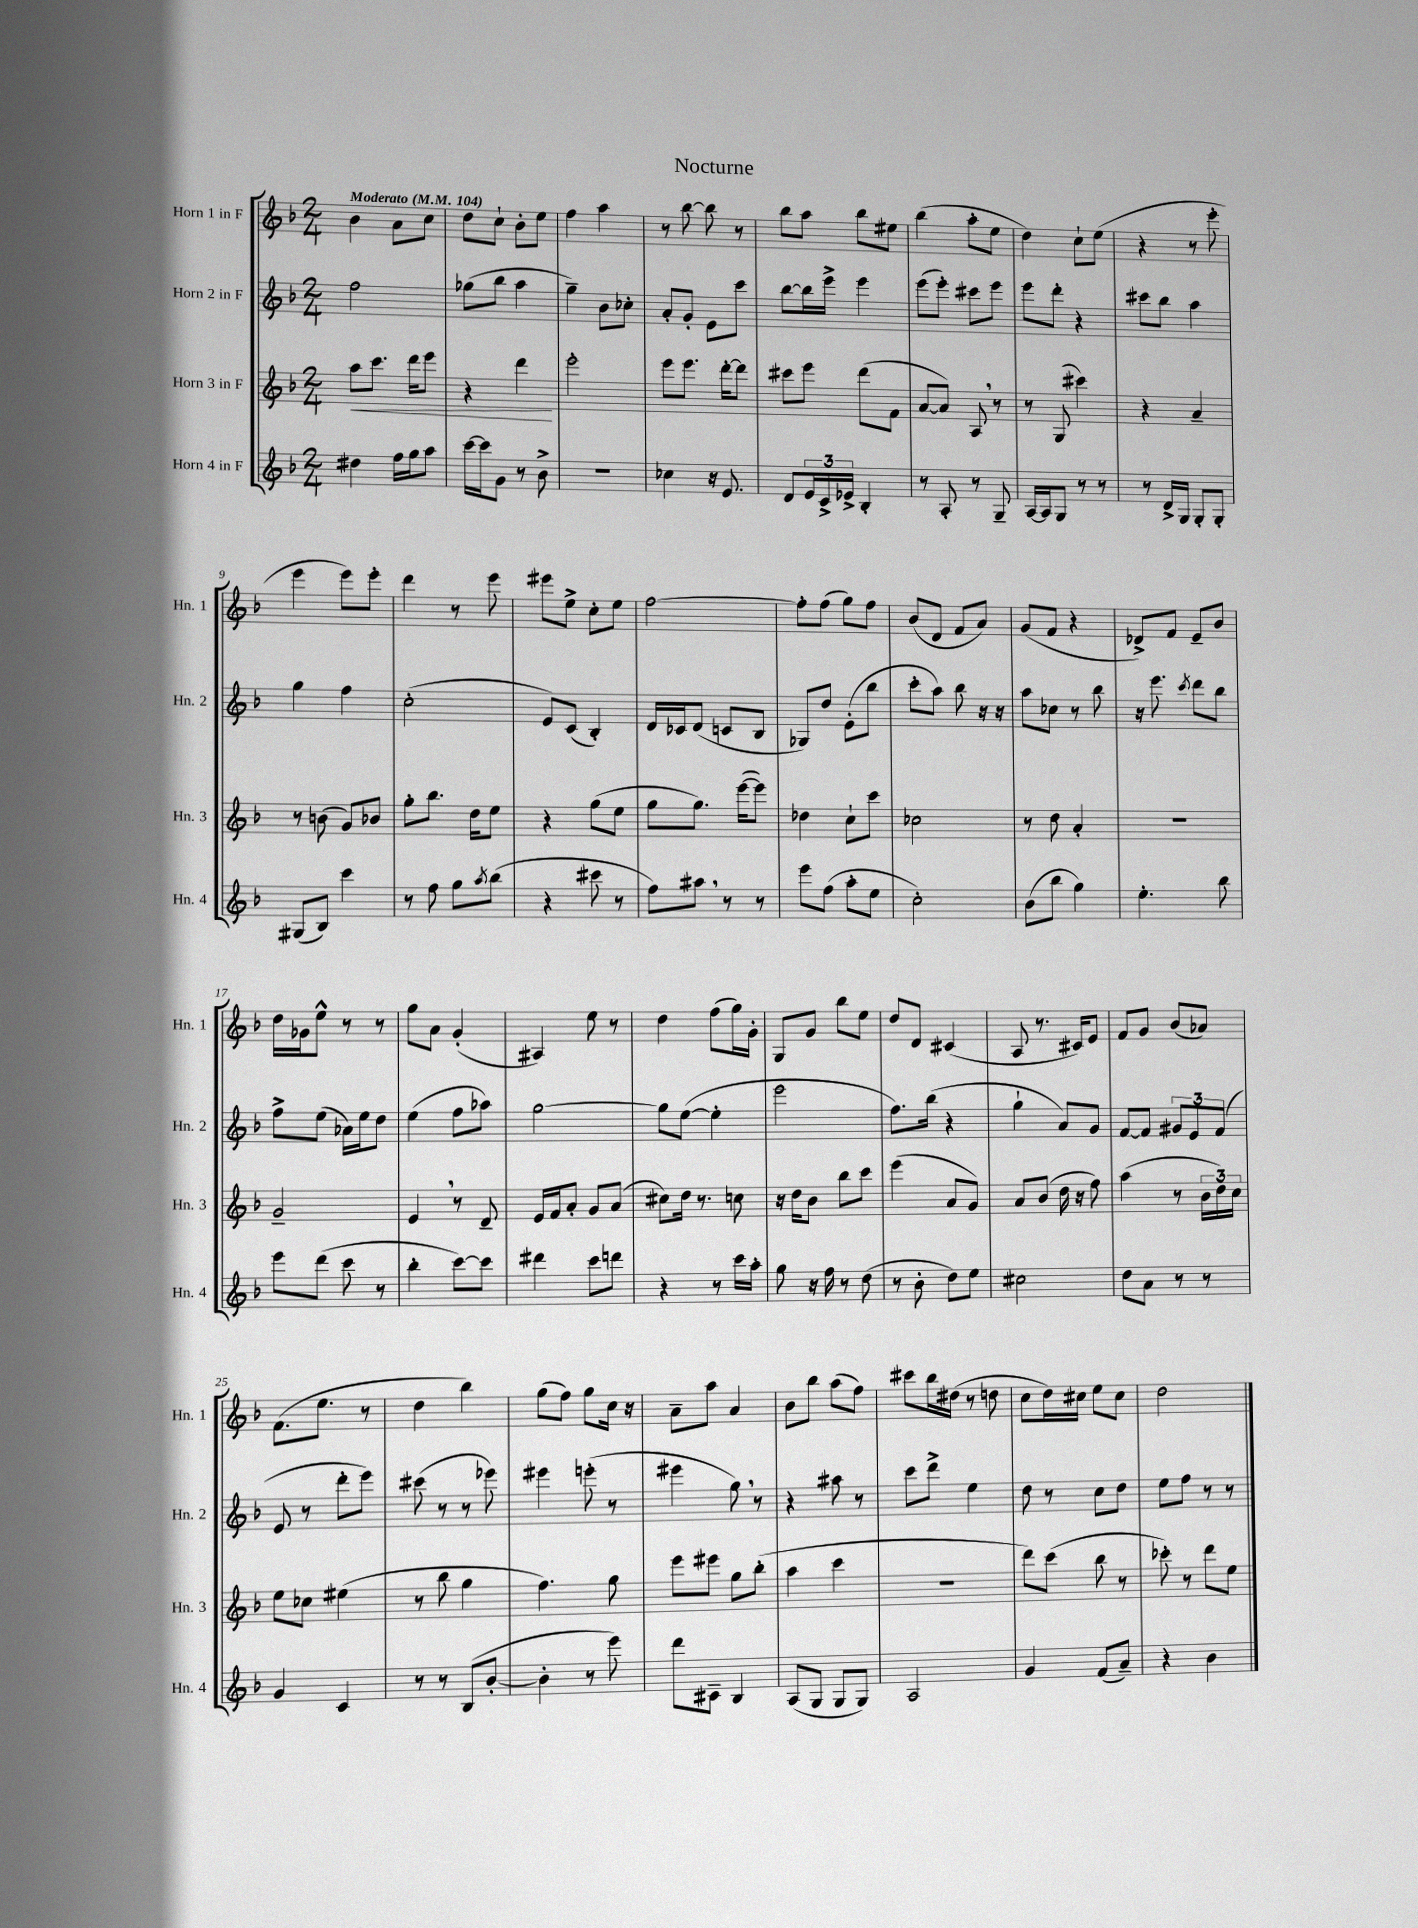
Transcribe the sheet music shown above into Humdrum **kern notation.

**kern	**kern	**dynam	**kern	**kern
*part4	*part3	*part3	*part2	*part1
*staff4	*staff3	*staff3	*staff2	*staff1
*I"Horn 4 in F	*I"Horn 3 in F	*	*I"Horn 2 in F	*I"Horn 1 in F
*I'Hn. 4	*I'Hn. 3	*	*I'Hn. 2	*I'Hn. 1
*clefG2	*clefG2	*	*clefG2	*clefG2
*k[b-]	*k[b-]	*	*k[b-]	*k[b-]
*M2/4	*M2/4	*	*M2/4	*M2/4
*MM104	*MM104	*	*MM104	*MM104
=1	=1	=1	=1	=1
!	!	!	!	!LO:TX:a:B:t=Moderato
!	!	!LO:HP:b	!	!
4dd#X\	8aa\L	<	2ff\	4b-\
.	8.ccc\J	.	.	.
16ff\LL	.	.	.	8a\L
16gg\J	16ddd\KL	.	.	.
8aa\J	8eee\J	.	.	8cc\J
=2	=2	=2	=2	=2
[16ccc\LL	4r	.	(8gg-X\L	8dd\L
16ccc\J]	.	.	.	.
8g\J	.	.	8bb-\J	8cc`\J
8r	4ddd\	.	4aa\	8b-'\L
8b-^\	.	.	.	8ee\J
.	.	[	.	.
=3	=3	=3	=3	=3
2r	2eee'\	.	4gg~\)	4ff\
.	.	.	8b-\L	4aa\
.	.	.	8cc-X'\J	.
=4	=4	=4	=4	=4
4cc-X\	8eee\L	.	8a'/L	8r
.	8.eee\J	.	8g'/J	[8bb-\
16r	.	.	8e\L	8bb-\]
8.e/	[16ddd'\KL	.	.	.
.	8ddd\J]	.	8ccc\J	8r
=5	=5	=5	=5	=5
8d/L	8ccc#X\L	.	[8bb-\L	8bb-\L
24e/L	8eee\J	.	16bb-\L]	8aa\J
24c^/	.	.	.	.
.	.	.	16eee^\JJ	.
24e-X^/JJ	.	.	.	.
4B-'/	(8ddd\L	.	4eee\	8bb-\L
.	8f\J	.	.	8ee#X\J
=6	=6	=6	=6	=6
8r	[8a/L	.	(8eee\L	(4bb-\
8A'/	8a/J])	.	8eee'\J)	.
8r	8A,/	.	8ccc#X\L	8aa'\L
8G~/	8r	.	8eee\J	8ee\J
=7	=7	=7	=7	=7
[16A/LL	8r	.	8eee\L	4dd\)
16A/J]	.	.	.	.
8G/J	(8G/	.	8ddd'\J	.
8r	4ccc#X\)	.	4r	8cc`\L
8r	.	.	.	(8ee\J
=8	=8	=8	=8	=8
8r	4r	.	8ccc#X\L	4r
16d^/LL	.	.	8bb-\J	.
16G/JJ	.	.	.	.
8G'/L	4a~/	.	4aa\	8r
8G'/J	.	.	.	8eee'\
!!LO:LB:g=z
=9	=9	=9	=9	=9
(8G#X/L	8r	.	4gg\	4eee\
8B-/J)	(8bn\	.	.	.
4ccc\	8g/L)	.	4ff\	8eee\L)
.	8b-X/J	.	.	8eee'\J
=10	=10	=10	=10	=10
8r	8gg'\L	.	(2cc'\	4ddd\
8ff\	8.bb-\J	.	.	.
8gg\L	.	.	.	8r
.	16dd\KL	.	.	.
8qaa/	.	.	.	.
(8bb-\J	8ee\J	.	.	8eee\
=11	=11	=11	=11	=11
4r	4r	.	8e/L)	8eee#X\L
.	.	.	(8c/J	8ee^\J
8ccc#X\	(8gg\L	.	4B-'/)	8cc'\L
8r	8ee\J	.	.	8ee\J
=12	=12	=12	=12	=12
8ff\L)	8gg\L	.	16d/LL	[2ff\
.	.	.	16c-X/J	.
8aa#X,\J	8.gg\J)	.	(8d/J	.
8r	.	.	8cn/L	.
.	([16eee\KL	.	.	.
8r	8eee\J])	.	8B-/J	.
=13	=13	=13	=13	=13
8eee\L	4dd-X\	.	8G-X/L)	8ff'\L]
(8ff\J	.	.	8dd/J	(8ff\J
8aa'\L	8cc`\L	.	(8e'\L	8gg\L)
8ee\J	8ccc\J	.	8bb-\J	8ff\J
=14	=14	=14	=14	=14
2cc'\)	2cc-X\	.	8ccc'\L	(8b-/L
.	.	.	8aa\J)	8d/J
.	.	.	8bb-\	8f/L
.	.	.	16r	8a/J)
.	.	.	16r	.
=15	=15	=15	=15	=15
(8b-\L	8r	.	8aa\L	(8g/L
8bb-\J	8dd\	.	8cc-X\J	8f/J
4gg\)	4a'/	.	8r	4r
.	.	.	8bb-\	.
=16	=16	=16	=16	=16
4.ee'\	2r	.	16r	8d-X^/L)
.	.	.	8.eee\	.
.	.	.	.	8f/J
.	.	.	8qccc/	.
.	.	.	8ddd\L	8e~/L
8bb-\	.	.	8bb-\J	8b-/J
!!LO:LB:g=z
=17	=17	=17	=17	=17
8eee\L	2g~/	.	8ff^\L	16dd\LL
.	.	.	.	16g-X\J
(8ddd\J	.	.	(8ee\J	8ee^^\J
8ccc\	.	.	16a-X\LL)	8r
.	.	.	16ee\J	.
8r	.	.	8dd\J	8r
=18	=18	=18	=18	=18
4bb-'\	4e,/	.	(4ee\	8gg\L
.	.	.	.	8a\J
[8ccc\L)	8r	.	8ff\L	(4g'/
8ccc\J]	8d~/	.	8aa-X\J)	.
=19	=19	=19	=19	=19
4ddd#X\	16e/LL	.	[2gg\	4A#X/)
.	16f/J	.	.	.
.	8a'/J	.	.	.
8ccc\L	8g/L	.	.	8ee\
8dddn\J	(8a/J	.	.	8r
=20	=20	=20	=20	=20
4r	8cc#X\L)	.	8gg\L]	4dd\
.	16dd\Jk	.	([8ee\J	.
.	8.r	.	.	.
8r	.	.	4ee'\]	(8ff\L
16ccc\LL	8ccn\	.	.	16gg\L)
16aa'\JJ	.	.	.	16g'\JJ
=21	=21	=21	=21	=21
8gg\	16r	.	2eee\	8G/L
.	16dd\KL	.	.	.
16r	8b-\J	.	.	8g/J
16ff\	.	.	.	.
8r	8bb-\L	.	.	8bb-\L
(8dd\	8ccc\J	.	.	8ee\J
=22	=22	=22	=22	=22
8r	(4eee\	.	8.ff\L)	8dd/L
8b-'\	.	.	.	8d/J
.	.	.	(16bb-\Jk	.
8dd\L)	8a/L	.	4r	(4c#X/
8ee\J	8g/J)	.	.	.
=23	=23	=23	=23	=23
2cc#X\	8a/L	.	4gg`\	8A/
.	(8b-/J	.	.	8.r
.	16dd\	.	8a/L)	.
.	16r	.	.	16c#X/KL)
.	8ff\)	.	8g/J	8e/J
=24	=24	=24	=24	=24
8dd\L	(4aa\	.	[8f/L	8f/L
8a\J	.	.	8f/J]	8g/J
8r	8r	.	12g#X/L	(8b-/L
.	.	.	12e/	.
8r	24b-\LL	.	.	8a-X/J)
.	24dd\)	.	(12f/J	.
.	24cc\JJ	.	.	.
!!LO:LB:g=z
=25	=25	=25	=25	=25
4g/	8ee\L	.	8e/	(8.f\L
.	8cc-X\J	.	8r	.
.	.	.	.	8.ee\J
4c/	(4ee#X\	.	8ddd'\L	.
.	.	.	8eee\J)	8r
=26	=26	=26	=26	=26
8r	8r	.	(8ccc#X\	4dd\
8r	8bb-\	.	8r	.
(8B-/L	4gg\	.	8r	4bb-\)
[8b-'/J	.	.	8eee-X\)	.
=27	=27	=27	=27	=27
4b-'\]	4.ff\)	.	4eee#X\	(8gg\L
.	.	.	.	8ff\J)
8r	.	.	(8eeen'\	8gg\L
8eee\)	8gg\	.	8r	16cc\Jk
.	.	.	.	16r
=28	=28	=28	=28	=28
8ddd\L	8eee\L	.	4eee#X\	8a~\L
8c#X~\J	8eee#X\J	.	.	8aa\J
4B-/	8gg\L	.	8gg,\)	4a/
.	(8bb-'\J	.	8r	.
=29	=29	=29	=29	=29
(8A/L	4aa\	.	4r	8b-\L
8G/J	.	.	.	8bb-\J
8G/L	4ccc\	.	8aa#X\	(8aa\L
8G/J)	.	.	8r	8ff\J)
=30	=30	=30	=30	=30
2A/	2r	.	8ccc\L	8ccc#X\L
.	.	.	8ddd^\J	16bb-\L
.	.	.	.	(16dd#X\JJ
.	.	.	4ee\	8r
.	.	.	.	8ddn\
=31	=31	=31	=31	=31
4g/	8ddd\L)	.	8dd\	8cc\L
.	(8ccc\J	.	8r	16dd\L)
.	.	.	.	16cc#X\JJ
(8f/L	8bb-\	.	8cc\L	8ee\L
8a~/J)	8r	.	8dd\J	8cc#\J
=32	=32	=32	=32	=32
4r	8ccc-X'\)	.	8ee\L	2dd\
.	8r	.	8ff\J	.
4b-\	8ddd\L	.	8r	.
.	8ee\J	.	8r	.
==	==	==	==	==
*-	*-	*-	*-	*-
